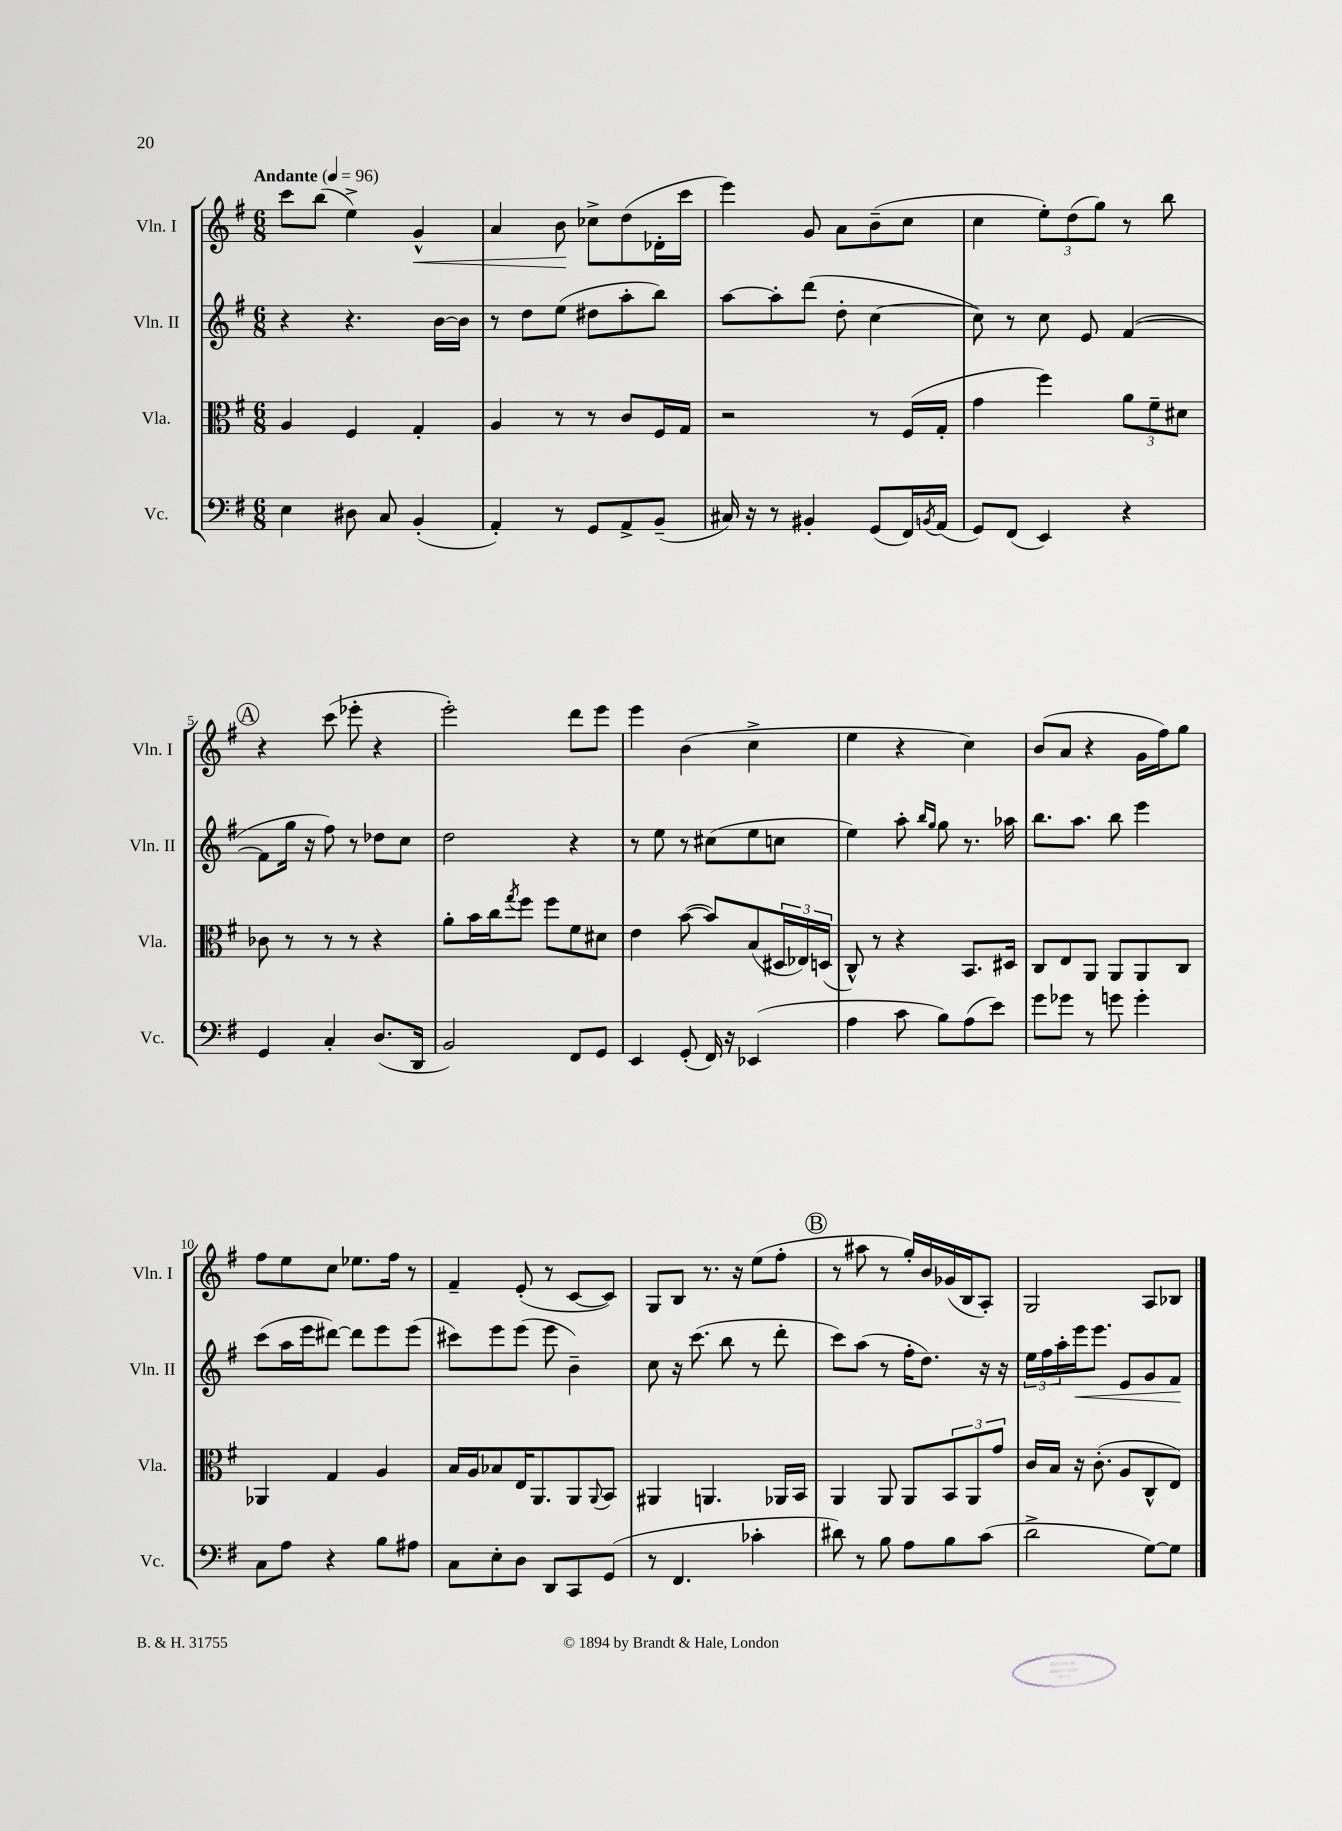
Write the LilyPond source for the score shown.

<<
\new StaffGroup <<
\new Staff = "s0" \with { instrumentName = "Vln. I" shortInstrumentName = "Vln. I" } {
    \clef treble \key g \major \numericTimeSignature \time 6/8 \tempo "Andante" 4 = 96
    c'''8 b''8( e''4->) g'4-^\< |
    a'4 b'8\! ces''8-> d''8( des'16-. c'''16 |
    e'''4) g'8 a'8 b'8--( c''8 |
    c''4 \tuplet 3/2 { e''8-.) d''8( g''8) } r8 b''8 |
    \mark \markup { \circle "A" } r4 c'''8( ees'''8-. r4 |
    e'''2-.) d'''8 e'''8 |
    e'''4 b'4( c''4-> |
    e''4 r4 c''4) |
    b'8( a'8 r4 g'16 fis''16) g''8 |
    fis''8 e''8 c''8 ees''8. fis''16 r8 |
    fis'4-- e'8-.( r8 c'8~ c'8) |
    g8 b8 r8. r16 e''8( fis''8-. |
    \mark \markup { \circle "B" } r8 ais''8 r8 g''16-.) b'16 ges'16( b16 a8-.) |
    g2 a8 bes8 \bar "|." |
}
\new Staff = "s1" \with { instrumentName = "Vln. II" shortInstrumentName = "Vln. II" } {
    \clef treble \key g \major \numericTimeSignature \time 6/8
    r4 r4. b'16~ b'16 |
    r8 d''8 e''8( dis''8 a''8-. b''8) |
    a''8~ a''8-. d'''8( d''8-. c''4~ |
    c''8) r8 c''8 e'8 fis'4~( |
    \mark \markup { \circle "A" } fis'8 g''16 r16 fis''8) r8 des''8 c''8 |
    d''2 r4 |
    r8 e''8 r8 cis''8( e''8 c''8 |
    e''4) a''8-. \grace { b''16 g''16 } g''8 r8. aes''16 |
    b''8. a''8. b''8 e'''4 |
    c'''8( a''16 e'''16 dis'''8~) dis'''8 e'''8 e'''8( |
    cis'''8) e'''8 e'''8( e'''8 b'4--) |
    c''8 r16 c'''8.( b''8 r8 d'''8-. |
    \mark \markup { \circle "B" } c'''8) a''8( r8 fis''16-. d''8.) r16 r16 |
    \tuplet 3/2 { e''16 fis''16 a''16-. } e'''16\< e'''8. e'8 g'8 fis'8\! \bar "|." |
}
\new Staff = "s2" \with { instrumentName = "Vla." shortInstrumentName = "Vla." } {
    \clef alto \key g \major \numericTimeSignature \time 6/8
    a4 fis4 g4-. |
    a4 r8 r8 c'8 fis16 g16 |
    r2 r8 fis16( g16-. |
    g'4 fis''4) \tuplet 3/2 { a'8 fis'8-- dis'8 } |
    \mark \markup { \circle "A" } ces'8 r8 r8 r8 r4 |
    a'8-. b'16 c''16 \acciaccatura { g''8 } fis''8 fis''8 fis'8 dis'8 |
    e'4 b'8~( b'8) b8( \tuplet 3/2 { dis16 ees16) d16( } |
    c8-^) r8 r4 b,8. dis16 |
    c8 e8 a,8 a,8 a,8 c8 |
    aes,4 g4 a4 |
    b16 a16 bes8 e16 a,8. a,8 \appoggiatura { a,8 } b,8 |
    ais,4 a,4. aes,16 b,16 |
    \mark \markup { \circle "B" } a,4 a,8 a,8 \tuplet 3/2 { b,8 a,8 g'8 } |
    c'16 b16 r16 c'8.-.( a8 c8-^ e8) \bar "|." |
}
\new Staff = "s3" \with { instrumentName = "Vc." shortInstrumentName = "Vc." } {
    \clef bass \key g \major \numericTimeSignature \time 6/8
    e4 dis8 c8 b,4-.( |
    a,4-.) r8 g,8 a,8-> b,8--( |
    cis16) r16 r8 bis,4-. g,8( fis,16) \acciaccatura { b,8 } a,16( |
    g,8) fis,8( e,4) r4 |
    \mark \markup { \circle "A" } g,4 c4-. d8.( d,16 |
    b,2) fis,8 g,8 |
    e,4 g,8-.( fis,16) r16 ees,4( |
    a4 c'8 b8) a8( e'8) |
    g'8 ges'8 r8 g'8 g'4-. |
    c8 a8 r4 b8 ais8 |
    c8 e8-. d8 d,8 c,8 g,8( |
    r8 fis,4. ces'4-. |
    \mark \markup { \circle "B" } dis'8) r8 b8 a8 b8 c'8( |
    d'2-> g8~) g8 \bar "|." |
}
>>
>>
